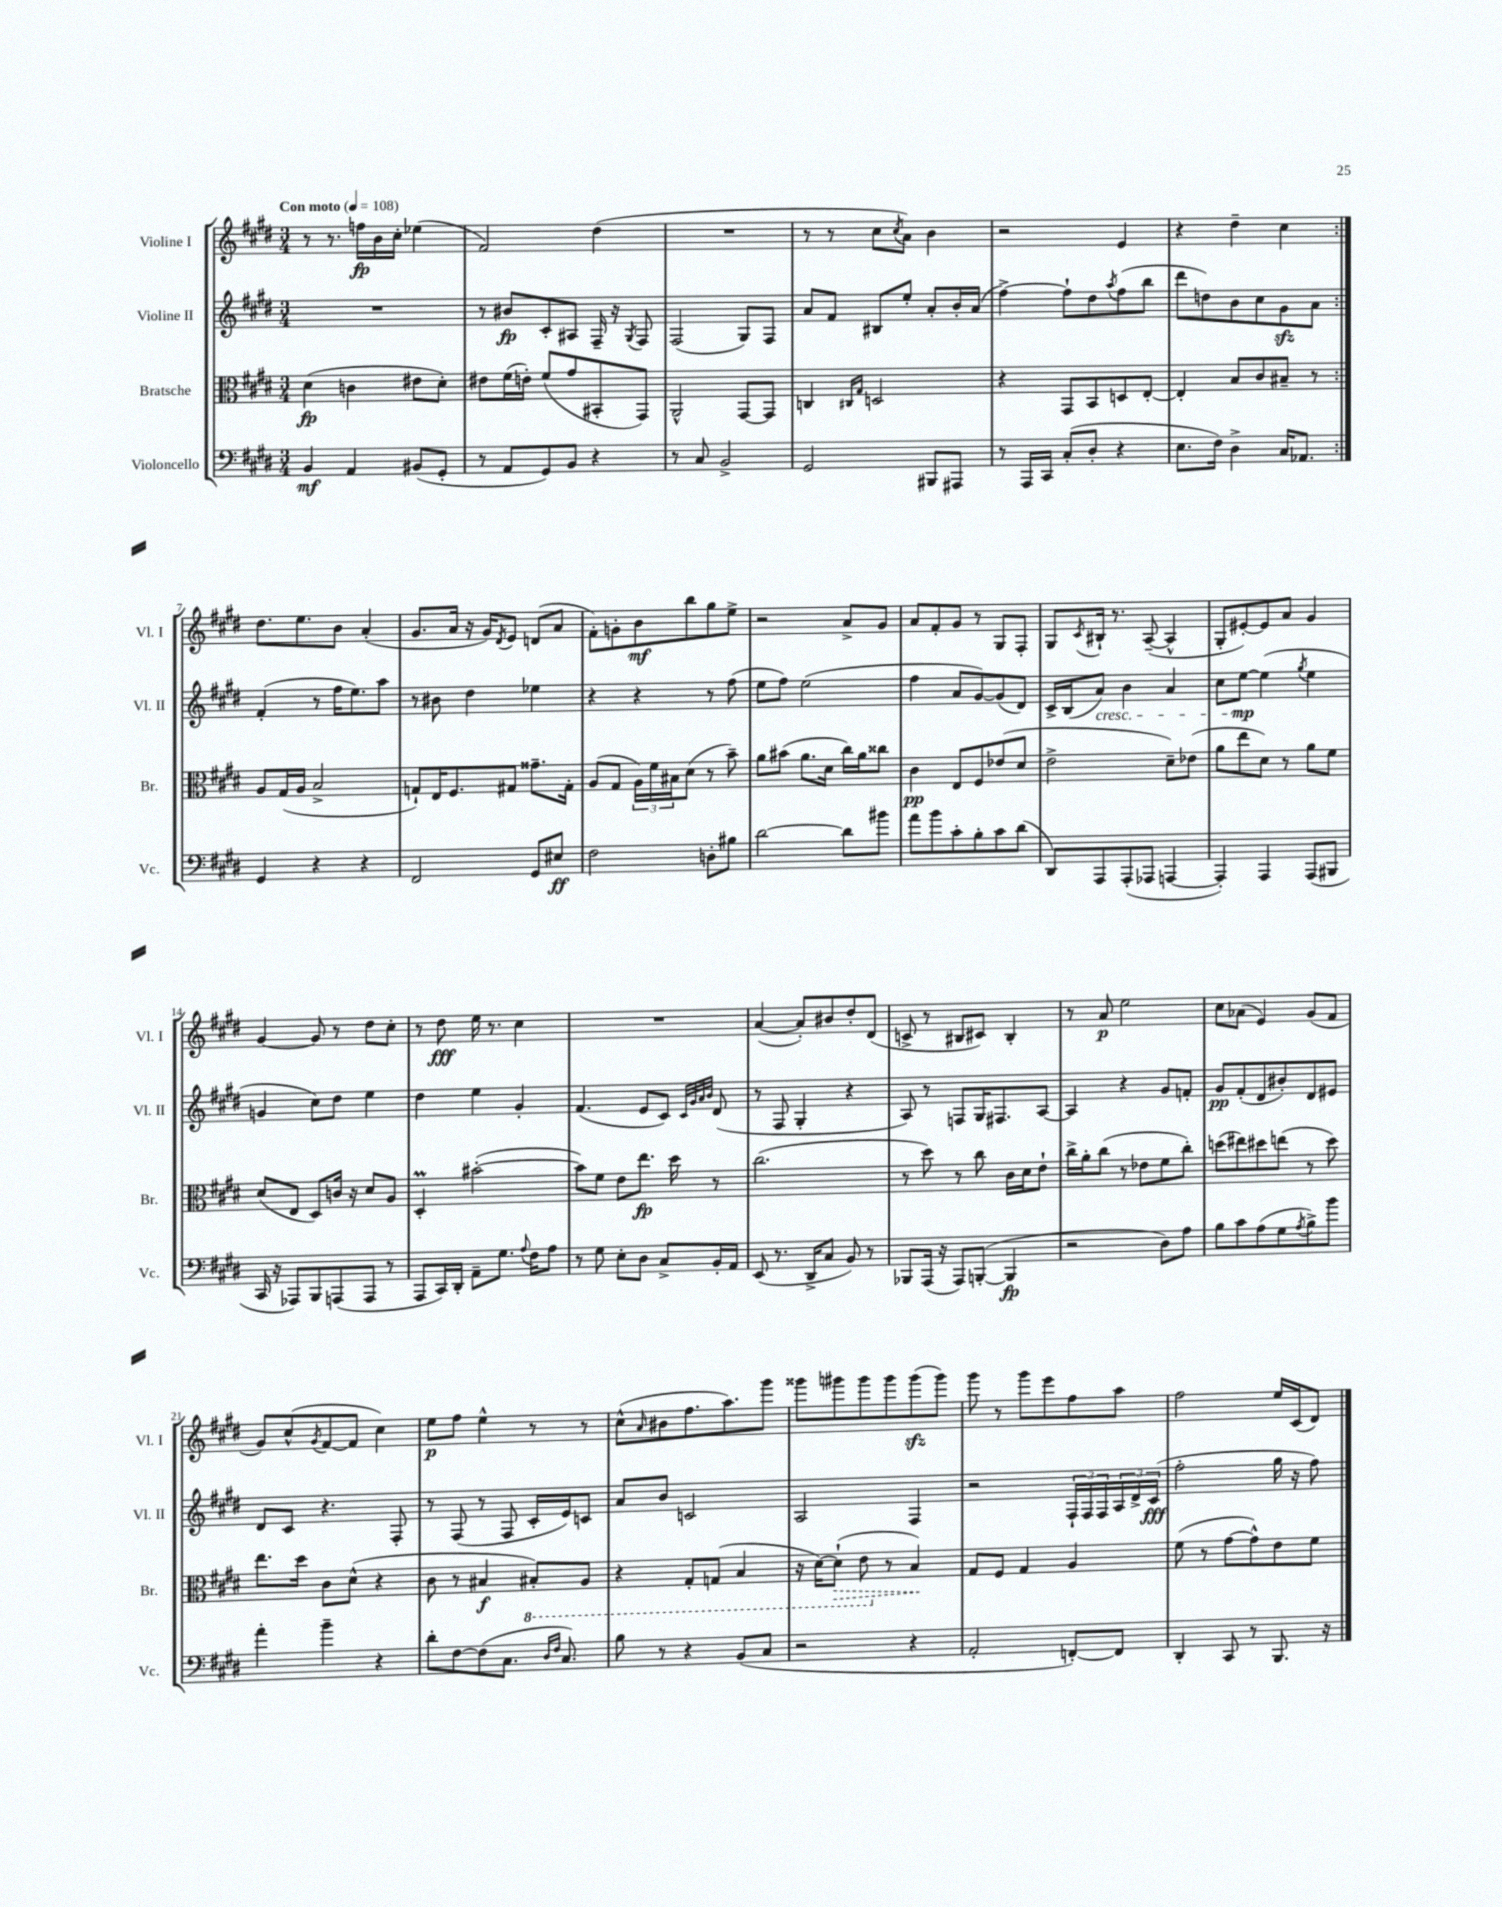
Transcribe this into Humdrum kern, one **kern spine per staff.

**kern	**kern	**kern	**kern
*staff4	*staff3	*staff2	*staff1
*clefF4	*clefC3	*clefG2	*clefG2
*k[f#c#g#d#]	*k[f#c#g#d#]	*k[f#c#g#d#]	*k[f#c#g#d#]
*M3/4	*M3/4	*M3/4	*M3/4
*MM108	*MM108	*MM108	*MM108
4BB/	(4d#\	2.r	8r
.	.	.	8.r
4AA/	4c\	.	.
.	.	.	16ff\LL
.	.	.	16b\
.	.	.	16cc#'\JJ
(8BB#/L	8e#\L	.	(4ee-\
8GG#'/J	8d#'\J)	.	.
=	=	=	=
8r	8e#\L	8r	2f#/)
8AA/L	(16f#\L	8b#/L	.
.	16e'\JJ)	.	.
8GG#/)	(8f#/L	8c#'/	.
8BB/J	8g#/	8A#/J	.
4r	8BB#'/	16F#~/	(4dd#\
.	.	16r	.
.	.	8qG#/	.
.	8GG#/J)	8F#/	.
=	=	=	=
8r	2AA^^/	(2F#/	2.r
8C#/	.	.	.
2BB^/	.	.	.
.	[8GG#/L	8G#/L)	.
.	8GG#/]J	8F#/J	.
=	=	=	=
2GG#/	4C/	8a/L	8r
.	.	8f#/J	8r
.	16qqC#/LL	.	.
.	16qqG#/JJ	.	.
.	2D/	8B#/L	8cc#\L
.	.	.	8qcc#/
.	.	8ee'/J	8a\J)
8BBB#/L	.	8a'/L	4b\
8AAA#/J	.	16b'/L	.
.	.	(16a/JJ	.
=	=	=	=
8r	4r	[4ff#^\)	2r
16AAA/LL	.	.	.
16CC#/JJ	.	.	.
(8C#'/L	8GG#/L	8ff#`\]L	.
8D#'/J	8BB/	8dd#\	.
.	.	8qaa/	.
4r	8D/	(8ff#\	4e/
.	[8E'/J	8bb\J	.
=	=	=	=
8.E\L	4E'/]	8ddd#\L	4r
.	.	8dd\)	.
16F#\Jk)	.	.	.
4D#^\	8B/L	8b\	4dd#~\
.	8c#/	8cc#\	.
16C#/LK	8B#~/J	8g#\	4cc#\
8.AA-/J	.	.	.
.	8r	8a\J	.
=:|!	=:|!	=:|!	=:|!
4GG#/	8A/L	(4f#'/	8.dd#\L
.	(16G#/L	.	.
.	16A/JJ	.	8.ee\
4r	2B^/	8r	.
.	.	16ff#\LK	8b\J
.	.	8.ee\)	.
4r	.	.	(4a'/
.	.	8aa\J	.
=	=	=	=
2FF#/	8G`/L)	8r	8.g#/L
.	16E/K	8b#\	.
.	8.F#/	.	16a/Jk
.	.	4dd#\	16r
.	.	.	16g#/LK)
.	.	.	8qd#/
.	8G#/J	.	8e/J
8GG#/L	8.g##~\L	4ee-\	(8d/L
8E#/J	.	.	8a/J
.	16G#'\Jk	.	.
=	=	=	=
2F#\	(8A/L	4r	8f#'\L)
.	8G#/J	.	8g'\
.	24A\LL)	4r	8b\
.	24f#\	.	.
.	24B#\J	.	.
.	(8d#\J	.	8bb\
8D'\L	8r	8r	8gg#\
8B#\J	8b~\)	(8ff#\	8ee^\J
=	=	=	=
[2d#\	8a\L	8ee\L	2r
.	(8b#\J	8ff#\J)	.
.	8.a\L	(2ee\	.
.	16d#\Jk	.	.
8d#\]L	16cc#\LL)	.	8a^/L
.	16a\J	.	.
8b#\J	8cc##\J	.	8g#/J
=	=	=	=
8a\L	4c#\	4ff#\	8a/L
8b\	.	.	8f#'/
8c#'\	8E/L	8a/L	8g#/J
8B'\	8F#/	[8g#/)	8r
8c#\	(8e-/	(8g#/]	8G#/L
(8d#\J	8d#/J	8d#/J)	8F#'/J
=	=	=	=
8DD#/L)	2e^\	16c#^/LL	8G#/L
.	.	(16B/J	.
.	.	.	8qc#/
8AAA/	.	8a/J)	16B#`/Jk
.	.	.	8.r
(8AAA'/	.	4b\	.
8AAA-/J	.	.	([8A~/
[4AAA/	8d#~\L)	4a/	4A^^/]
.	(8e-\J	.	.
=	=	=	=
4AAA'/])	8a\L	8cc#\L	8G#'/L
.	8ee\	[8ee\J	[8e#'/)
4AAA/	8d#\J)	(4ee\]	8e#/]
.	8r	.	8a/J
.	.	8qgg#/	.
(8AAA/L	8a\L	4ee\	4g#/
8BBB#/J	8f#\J	.	.
=	=	=	=
16CC#/	(8d#/L	4g/	[4g#/
16r	.	.	.
8AAA-/L)	8E/J	.	.
8BBB/	8D#/L)	8cc#\L)	8g#/]
(8AAA/	16c/Jk	8dd#\J	8r
.	16r	.	.
8AAA/J	8d#/L	4ee\	8dd#\L
8r	8A/J	.	8cc#'\J
=	=	=	=
8AAA/L	4D#'/	4dd#\	8r
16CC#/L)	.	.	8dd#\
16DD#'/JJ	.	.	.
8AA~\L	([2b#'\	4ee\	16ee\
.	.	.	8.r
8.G#\J	.	.	.
.	.	4g#'/	4cc#\
8qqA/	.	.	.
16F#\LK	.	.	.
8A\J	.	.	.
=	=	=	=
8r	8b#\]L)	(4.f#/	2.r
8G#\	8f#\J	.	.
8E'\L	8e\L	.	.
8D#\J	8.ee\J	8e/L	.
8C#^/L	.	8c#/J)	.
.	16dd#\	.	.
.	.	32qqc#/LLL	.
.	.	32qqg#/	.
.	.	32qqa/	.
.	.	32qqb/JJJ	.
16BB'/L	8r	(8d#/	.
16AA/JJ	.	.	.
=	=	=	=
(8EE/	(2.cc#\	8r	([4a/
8.r	.	8F#/	.
.	.	4G#'/	8a'/]L)
16DD#^/LK	.	.	.
8C#/J	.	.	8b#/
8BB/)	.	4r	8dd#'/
8r	.	.	(8d#/J
=	=	=	=
8BBB-/L	8r	8A/)	8c^/
(16AAA/Jk	8dd#\)	8r	8r
16r	.	.	.
8AAA/L)	8r	8F/L	8B#/L
([8BBB'/J	8cc#\	16G#/K	8c#/J)
.	.	8.F#/	.
4BBB/]	16c#\LL	.	4B#'/
.	16d#\J	.	.
.	8e`\J	[8A/J	.
=	=	=	=
2r	16cc#^\LL	4A/]	8r
.	16a'\J	.	.
.	(8cc#\J	.	8a/
.	8r	4r	2ee\
.	8e-\L	.	.
8D#\L)	8f#\	8g#/L	.
8A\J	8cc#'\J)	8f'/J	.
=	=	=	=
8B\L	(8dd\L	8g#/L	8cc#\L
8c#\	8ee#\)	(8f#'/	(8a-\J
(8A\	8dd#\	8d#/	4e/)
8G#\	(8ee\J	8b#'/)	.
8qA/	.	.	.
8B^\)	8r	8d#/	(8g#/L
8b\J	8dd#\)	8e#/J	8f#/J
=	=	=	=
4a'\	8.ee\L	8d#/L	8g#/L)
.	.	8c#/J	(8cc#^^/
.	16dd#\Jk	.	.
.	.	.	8qg#/
4b~\	8c#\L	4.r	[8f#/
.	(8d#^^\J	.	8f#/]J
4r	4r	.	4cc#\)
.	.	8F#'/	.
=	=	=	=
8d#'\L	8c#\	8r	8ee\L
[8F#\	8r	(8F#/	8ff#\J
(8F#\]	4B#/	8r	4ee^^\
8.C#\J	.	8F#/	.
.	8BB#'/L)	16c#'/LL	8r
16qqD#/LL	.	.	.
16qqF#/JJ	.	.	.
8.C#/)	.	16e/J)	.
.	8AA/J	8c/J	8r
=	=	=	=
8B\	4r	8a/L	(8cc#^^\L
.	.	.	16qqa/
8r	.	8b/J	8b#\
4r	8GG#'/L	2c/	8.ff#\
.	(8GG/J	.	.
.	.	.	8.aa\)
(8BB/L	4BB/	.	.
8C#/J	.	.	8ggg#\J
=	=	=	=
2r	16r	2A/	8ggg##\L
.	[16D#\LK)	.	.
.	(8D#`\]J	.	8ggg#\
.	8E\	.	8ggg#\
.	8r	.	8ggg#\
4r	4B/)	4F#/	(8ggg#\
.	.	.	8ggg#\J)
=	=	=	=
2AA'/	8G#/L	2r	8ggg#\
.	8F#/J	.	8r
.	4G#/	.	8ggg#\L
.	.	.	8eee\
[8FF'/L)	4A/	24F#`/LL	8ff#\
.	.	24F#/	.
.	.	24F#/	.
8FF/]J	.	24A/	8aa\J
.	.	24d#^/	.
.	.	(24c#/JJ	.
=	=	=	=
4DD#'/	(8f#\	2ff#'\	2ff#\
.	8r	.	.
8CC#/	[8g#\L	.	.
8r	8g#^^\])	.	.
8.BBB/	8e\	16gg#\	16ee/LL
.	.	16r	(16c#/J
.	8f#\J	8ff#\)	8d#/J)
16r	.	.	.
==	==	==	==
*-	*-	*-	*-
